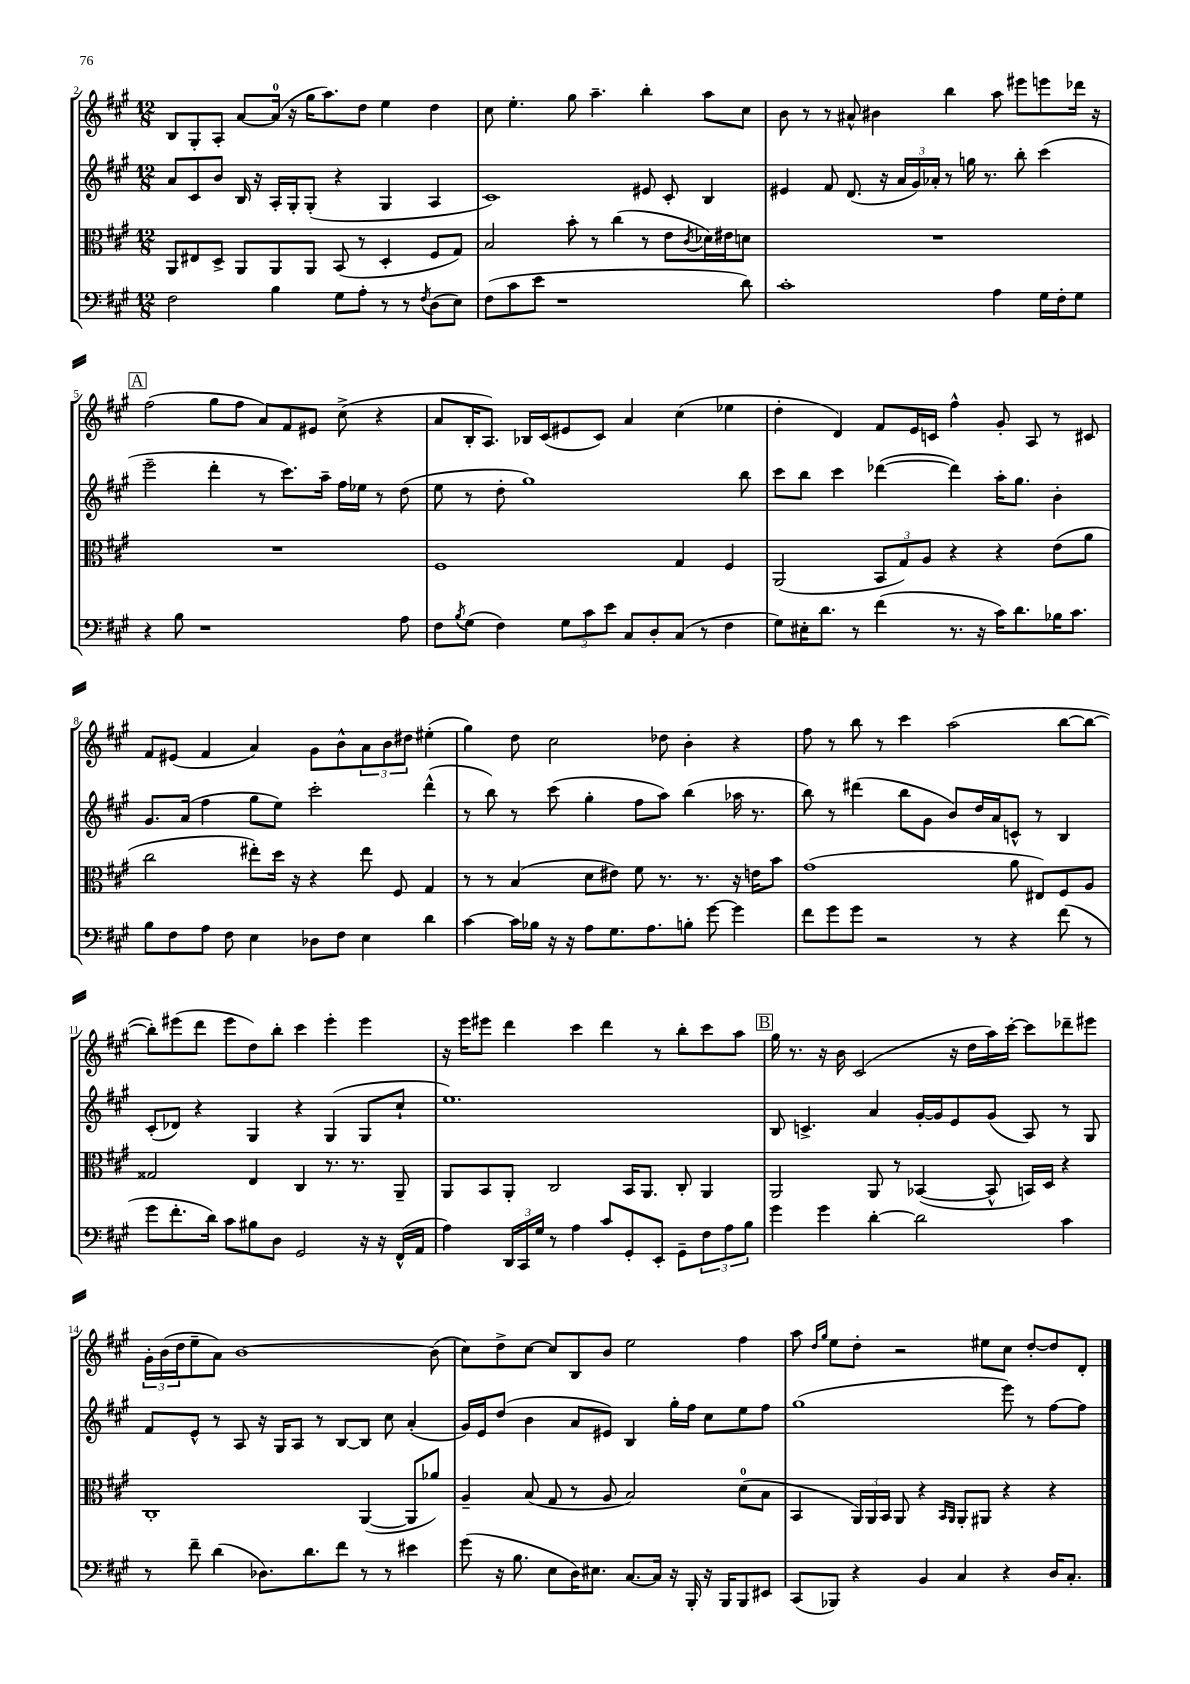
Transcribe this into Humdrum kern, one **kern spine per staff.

**kern	**kern	**kern	**kern
*staff4	*staff3	*staff2	*staff1
*clefF4	*clefC3	*clefG2	*clefG2
*k[f#c#g#]	*k[f#c#g#]	*k[f#c#g#]	*k[f#c#g#]
*M12/8	*M12/8	*M12/8	*M12/8
2F#\	8AA/L	8a/L	8B/L
.	8E#/	8c#/	8G#'/
.	8D^/J	8b/J	8A'/J
.	8AA/L	16B/	[8a/L
.	.	16r	.
4B\	8AA/	16A'/LL	(16a/]Jk
.	.	16G#'/J	16r
.	8AA/J	(8G#'/J	16gg#\LK
.	.	.	8.aa\)
8G#\L	(8BB/	4r	.
8A'\J	8r	.	8dd\J
8r	4D'/	4G#/	4ee\
8r	.	.	.
8qF#/	.	.	.
(8D\L	8F#/L	4A/	4dd\
8E\J)	8G#/J)	.	.
=	=	=	=
(8F#\L	2B/	1c#)	8cc#\
8c#\	.	.	4.ee'\
8e\J	.	.	.
1r	.	.	.
.	8b'\	.	8gg#\
.	8r	.	4.aa~\
.	(4cc#\	.	.
.	8r	8e#/	4bb'\
.	8e\L	8c#'/	.
.	8qc#/	.	.
.	16d-\L)	4B/	8aa\L
.	16e#\J	.	.
8d\)	8d\J	.	8cc#\J
=	=	=	=
1c#'	1.r	4e#/	8b\
.	.	.	8r
.	.	8f#/	8r
.	.	(8.d/	8a#^^/
.	.	.	4b#\
.	.	16r	.
.	.	24a/LL	.
.	.	24g#/)	.
.	.	24a-'/JJ	.
.	.	8r	4bb\
.	.	16gg\	.
.	.	8.r	.
4A\	.	.	8aa\
.	.	8bb'\	8eee#\L
16G#\LL	.	(4ccc#\	8eee\
16F#'\J	.	.	.
8G#\J	.	.	16ddd-\Jk
.	.	.	16r
=	=	=	=
4r	1.r	2eee~\	(2ff#\
8B\	.	.	.
1r	.	.	.
.	.	4ddd'\	8gg#\L
.	.	.	8ff#\J
.	.	8r	8a/L)
.	.	8.ccc#\L)	8f#/
.	.	.	8e#/J
.	.	16aa~\Jk	.
.	.	16ff#\LL	(8cc#^\
.	.	16ee-\JJ	.
.	.	8r	4r
8A\	.	(8dd\	.
=	=	=	=
8F#\L	1F#	8ee\	8a/L
8qB/	.	.	.
(8G#\J	.	8r	16B'/K
.	.	.	8.A/J)
4F#\)	.	8dd'\	.
.	.	1gg#)	16B-/LL
.	.	.	(16c#/J
12G#\L	.	.	8e#/
12c#\	.	.	.
.	.	.	8c#/J)
12e\J	.	.	.
8C#/L	.	.	4a/
8D'/	.	.	.
(8C#/J	4G#/	.	(4cc#\
8r	.	.	.
4F#\	4F#/	.	4ee-\
.	.	8bb\	.
=	=	=	=
8G#\L)	(2AA/	8ccc#\L	4dd'\
16E#'\K	.	8bb\J	.
8.d\J	.	.	.
.	.	4ccc#\	4d/)
8r	.	.	.
(4f#\	12BB/L	([4ddd-\	8f#/L
.	12G#/)	.	.
.	.	.	16e/L
.	12A/J	.	.
.	.	.	16c/JJ
8.r	4r	4ddd-\])	4ff#^^\
16r	.	.	.
16c#\LK)	4r	16aa'\LK	8g#'/
8.d\	.	8.gg#\J	.
.	.	.	8A/
16B-\K	(8e\L	4b'\	8r
8.c#\J	.	.	.
.	8a\J	.	8c#/
=	=	=	=
8B\L	2cc#\	8.g#/L	8f#/L
8F#\	.	.	(8e#/J
.	.	(16a/Jk	.
8A\J	.	4ff#\	4f#/
8F#\	.	.	.
4E\	8ee#'\L)	8gg#\L	4a/)
.	16dd\Jk	8ee\J)	.
.	16r	.	.
8D-\L	4r	2ccc#'\	8g#\L
8F#\J	.	.	8b^^\
4E\	8ee#\	.	12a\
.	.	.	12b\
.	8F#/	.	.
.	.	.	12dd#\J
4d\	4G#/	(4ddd^^\	(4ee#'\
=	=	=	=
[4c#\	8r	8r	4gg#\)
.	8r	8bb\)	.
16c#\]LL	(4B/	8r	8dd\
16B-\JJ	.	.	.
16r	.	(8ccc#\	2cc#\
16r	.	.	.
8A\L	8d\L	4gg#'\	.
8.G#\	8e#\J)	.	.
.	8f#\	8ff#\L	.
8.A\	.	.	.
.	8.r	8aa\J)	8dd-\
8B'\J	.	(4bb\	4b'\
.	8.r	.	.
[8g#\	.	.	.
4g#\]	16r	16aa-\	4r
.	16e\LK	8.r	.
.	8b\J	.	.
=	=	=	=
8f#\L	(1g#	8bb\)	8ff#\
8g#\	.	8r	8r
8g#\J	.	(4ddd#\	8bb\
2r	.	.	8r
.	.	8bb\L	4ccc#\
.	.	8g#\J	.
.	.	8b/L)	(2aa\
8r	.	16dd/L	.
.	.	16a/J	.
4r	8a\	8c^^/J	.
.	8E#/L)	8r	.
(8f#\	8F#/	4B/	[8bb\L
8r	8A/J	.	8bb\_J
=	=	=	=
8g#\L	2G##/	(8c#'/L	8bb'\]L)
8.f#'\	.	8d-/J)	(8eee#\
.	.	4r	8ddd\J
16d\Jk)	.	.	.
8c#\L	.	.	8eee#\L
8B#\	4E/	4G#/	8dd\)
8D\J	.	.	8bb'\J
2GG#/	4C#/	4r	4ccc#\
.	8.r	(4G#/	4eee#'\
.	8.r	.	.
16r	.	8G#/L	4eee#\
16r	.	.	.
(16FF#^^/LL	8AA~/	8cc#`/J	.
16AA/JJ	.	.	.
=	=	=	=
4A\)	8AA/L	1.ee)	16r
.	.	.	16eee\LK
.	8BB/	.	8eee#\J
24DD/LL	8AA'/J	.	4ddd\
24CC#/	.	.	.
24G#/JJ	.	.	.
8r	2C#/	.	.
4A\	.	.	4ccc#\
8c#/L	.	.	4ddd\
8GG#'/	16BB/LK	.	.
.	8.AA/J	.	.
8EE'/J	.	.	8r
8GG#~\L	8C#'/	.	8bb'\L
12F#\	4AA/	.	8ccc#\
12A\	.	.	.
.	.	.	8aa\J
12B\J	.	.	.
=	=	=	=
4g#\	2AA/	8B/	16gg#\
.	.	.	8.r
.	.	4.c^/	.
4g#\	.	.	16r
.	.	.	16b\
.	.	.	(2c#/
[4d'\	8AA/	4a/	.
.	8r	.	.
2d\]	([4BB-/	[16g#'/LL	.
.	.	16g#/]J	.
.	.	8e/	16r
.	.	.	16dd\LL
.	8BB-^^/]	(8g#/J	16aa\)
.	.	.	[16ccc#'\JJ
.	16BB/LL)	8A/)	8ccc#\]L
.	16D/JJ	.	.
4c#\	4r	8r	8ddd-~\
.	.	8G#/	8eee#\J
=	=	=	=
8r	1C#'	8f#/L	24g#'\LL
.	.	.	(24b\
.	.	.	24dd\J
8f#~\	.	8e^^/J	8ee~\
(4d\	.	8r	8a\J)
.	.	8A/	[1b
8.D-\L)	.	16r	.
.	.	16G#/LK	.
.	.	8A/J	.
8.d\	.	.	.
.	.	8r	.
8f#\J	.	[8B/L	.
8r	([4AA/	8B/]J	.
8r	.	8cc#\	.
4e#\	8AA/]L	(4a'/	.
.	8a-/J)	.	(8b\]
=	=	=	=
(8g#\	4A~/	16g#/LL)	8cc#\L)
.	.	16e/J	.
16r	.	(8dd/J	8dd^\
8.B\	.	.	.
.	(8B/	4b\	[8cc#\J
8E\L	8G#/	.	8cc#/]L
16D\K)	8r	8a/L	8B/
8.E#\J	.	.	.
.	8A/	8e#/J)	8b/J
[8.C#/L	2B/)	4B/	2ee\
16C#/]Jk	.	.	.
16r	.	16gg#'\LL	.
16BBB'/	.	16ff#\JJ	.
16r	.	8cc#\L	.
16BBB/LK	.	.	.
8BBB/	(8d\L	8ee\	4ff#\
8EE#/J	8B\J	8ff#\J	.
=	=	=	=
(8CC#/L	4BB/	(1gg#	8aa\
.	.	.	16qqdd/LL
.	.	.	16qqgg#/JJ
8BBB-/J)	.	.	8ee\L
4r	24AA/LL)	.	8dd'\J
.	24AA/	.	.
.	24BB/JJ	.	.
.	8AA/	.	2r
4BB/	4r	.	.
.	16qqBB/LL	.	.
.	16qqAA/JJ	.	.
4C#/	8AA'/L	.	.
.	8AA#/J	.	8ee#\L
4r	4r	8eee\)	8cc#\J
.	.	8r	[8dd'/L
16D/LK	4r	[8ff#\L	8dd/]
8.C#'/J	.	.	.
.	.	8ff#\]J	8d'/J
==	==	==	==
*-	*-	*-	*-
